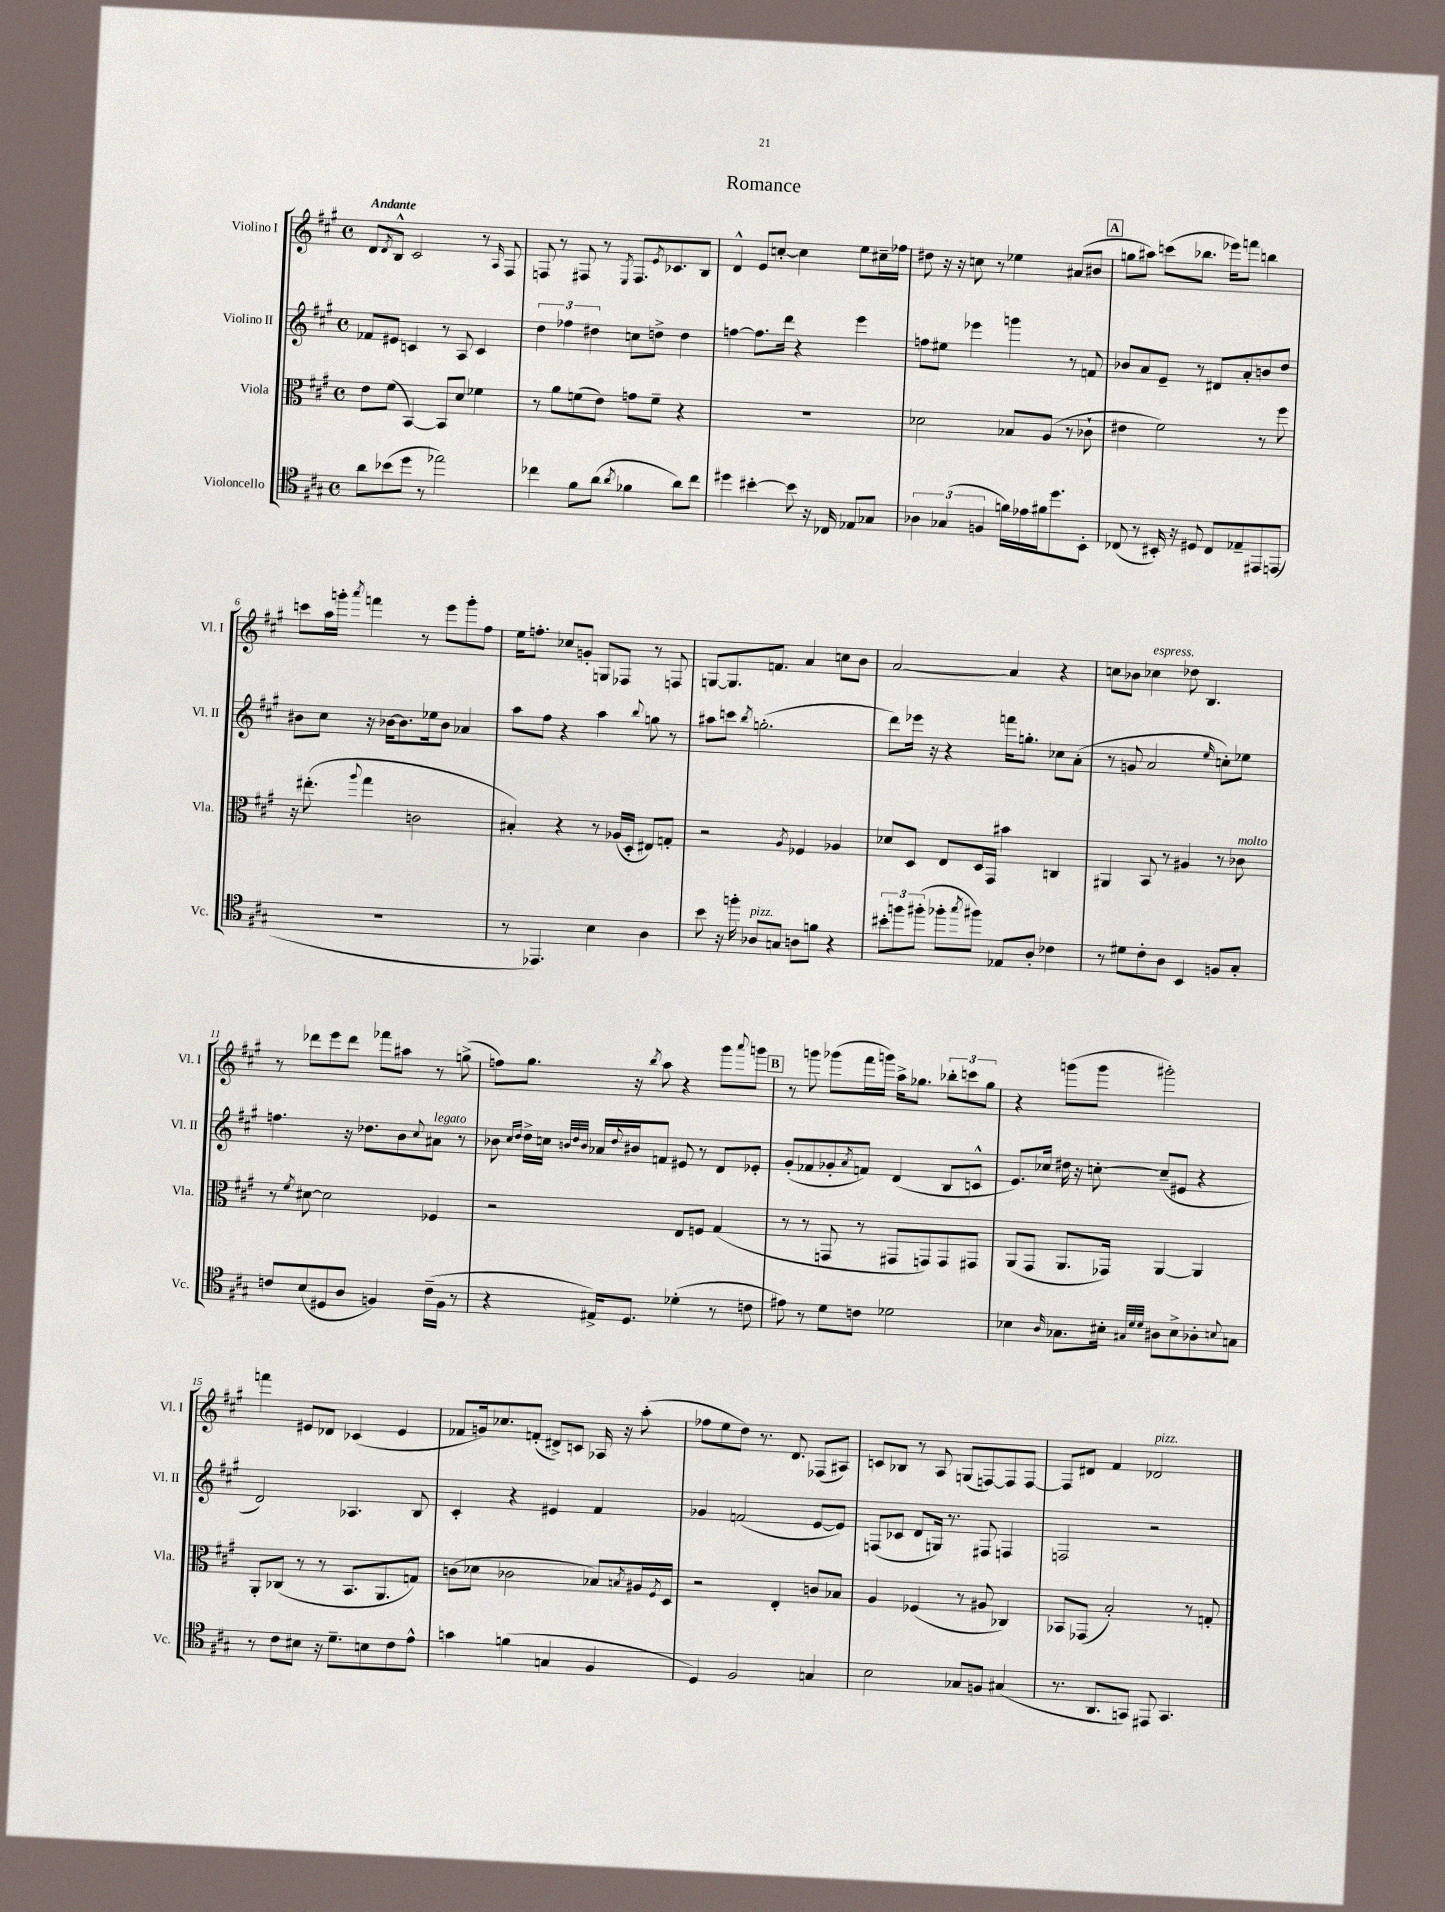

**kern	**kern	**kern	**kern
*staff4	*staff3	*staff2	*staff1
*clefC4	*clefC3	*clefG2	*clefG2
*k[f#c#g#]	*k[f#c#g#]	*k[f#c#g#]	*k[f#c#g#]
*M4/4	*M4/4	*M4/4	*M4/4
*met(c)	*met(c)	*met(c)	*met(c)
8a\L	8e\L	8f-/L	8d/L
.	.	.	8qd/
(8b-\	(8f#\J	8e#/J	8B^^/J
8dd\J	[4BB/)	4c/	2c#/
8r	.	.	.
2ee-\)	8BB/]L	8r	.
.	8d/J	8A/	.
.	4f-\	4c/	8r
.	.	.	16qqA/
.	.	.	8F#/
=	=	=	=
4cc-\	8r	6dd\	8F/
.	8a\L	.	8r
.	.	6ff-\	.
8f#\L	(8f\	.	8F#/
.	.	6dd#\	.
(8a\J	8e\J)	.	8r
8qa/	.	.	8qE/
4f-\	8g\L	8cc\L	8.F#/L
.	8f~\J	8dd^\J	.
.	.	.	8qe/
.	.	.	8.c-/
8a\L)	4r	4dd\	.
8cc-\J	.	.	8B/J
=	=	=	=
4dd#\	1r	[4ff\	4d^^/
[4b#'\	.	8.ff\]L	8e/L
.	.	.	[8cc'/J
.	.	16ddd\Jk	.
8b#\]	.	4r	4cc\]
16r	.	.	.
16C-/	.	.	.
8E-/L	.	4eee\	8ee\L
8G-/J	.	.	16cc#~\L
.	.	.	16ff-\JJ
=	=	=	=
6A-\	2d-\	8ff\L	8dd#\
.	.	8ee#\J	16r
(6G-/	.	.	.
.	.	.	16r
.	.	4eee-\	8cc\
6F/	.	.	.
.	.	.	8r
16f\LL)	8B-/L	4ggg\	4ee-\
16e-\	.	.	.
16f#\J	(8A/J	.	.
8.dd\	.	.	.
.	8r	8r	(8a#/L
8BB'\J	8c-`\	8f/	8b#/J
=	=	=	=
(8C-/	4e#\	8b-/L	8gg\L
8r	.	8a/	8aa#\J)
16BB#'/)	2f#\)	8e~/J	(8ccc\L
16r	.	.	.
8D#/	.	8r	8.bb-\J
8C-/L	.	8d#/L	.
.	.	.	16eee-\LK)
8E-~/	.	8a'/	8fff\J
8EE#/	8r	8b/	4bb\
(8EE/J	8ff#\	8dd/J	.
=	=	=	=
1r	16r	8b#\L	8ccc\L
.	(8.ee#'\	.	.
.	.	8cc#\J	16aa\L
.	.	.	16ggg'\JJ
.	8qqaa/	.	8qaaa/
.	4gg#\	16r	4fff\
.	.	[16b-\LK	.
.	.	8.b-\]	.
.	2c\	.	8r
.	.	16ee-\k	.
.	.	8b-\J	8eee\L
.	.	4a-/	8ggg'\
.	.	.	8ff#\J
=	=	=	=
8r	4B#'/)	8aa\L	16ee\LK
.	.	.	8.ff'\J
4.EE-/)	.	8ff#\J	.
.	4r	4r	8cc-/L
.	.	.	8g'/J
4B\	8r	4aa\	8G/L
.	(16A-/LL	.	8F-/J
.	16D'/JJ	.	.
.	.	8qqbb/	.
4A\	8E#/L)	8gg\	8r
.	8G'/J	8r	8F/
=	=	=	=
8b\	2r	8aa#\L	[8G/L
16r	.	8ccc\J	8.G/]
16ff'\	.	.	.
.	.	8qbb/	.
8A-/L	.	(2.gg'\	.
.	.	.	8.f/J
8G/J	.	.	.
.	8qA/	.	.
8A\L	4F-/	.	4a/
8f\J	.	.	.
4r	4A-/	.	8cc\L
.	.	.	8b\J
=	=	=	=
12b#'\L	8d-/L	8ddd\L)	[2a/
12ff\	.	.	.
.	8D/J	16eee-\Jk	.
(12ff#'\J	.	.	.
.	.	16r	.
8ff-'\L	8E/L	4r	.
8qgg#/	.	.	.
8ff#\J)	16D/L	.	.
.	16GG#/JJ	.	.
8E-/L	4b#\	16fff\LK	4a/]
.	.	8.gg'\J	.
8A'/J	.	.	.
4c-\	4C/	8cc-\L	4r
.	.	(8a'\J	.
=	=	=	=
8r	4AA#/	8r	8cc\L
8d#\L	.	8g/	8b-\J
8c#'\	8BB/	2a/	4cc-\
8A\J	8r	.	.
4BB/	4A#/	.	8dd-\
.	.	.	4.B/
.	.	16qqee/	.
8F/L	8r	8cc'\L)	.
8G#'/J	8c-\	8ee-\J	.
=	=	=	=
8c/L	8r	4.ff\	8r
.	8qf#/	.	.
(8B/	[8d#\	.	8ddd-\L
8D#/	2d#\]	.	8eee\
8A/J	.	16r	8ddd-\J
.	.	8.dd-\L	.
4F/)	.	.	8fff-\L
.	.	8b\	8aa#\J
.	.	8qqcc#/	.
(16c~\LL	4F-/	8a#\J	8r
16F\JJ	.	.	.
8r	.	8r	(8gg^\
=	=	=	=
4r	2r	8b-\	8ff\L)
.	.	16qqcc#/LL	.
.	.	16qqdd/JJ	.
.	.	16dd^\LL	8.gg#\J
.	.	16cc\JJ	.
.	.	32qqb/LLL	.
.	.	32qqdd/	.
.	.	32qqb/JJJ	.
16E#^/LK)	.	16a-/LL	.
.	.	8qqdd/	.
8.D/J	.	16b#/J	16r
.	.	.	8qbb/
.	.	8f/J	8aa\
(4d-'\	8E/L	8e#/	4r
.	8F/J	8r	.
8r	(4G#/	8d/L	8ggg#\L
.	.	.	8qqaaa/
8c\	.	8e-'/J	8ggg\J
=	=	=	=
8e#\)	8r	(8g#'/L	8r
8r	8r	8f-/	8ggg\
8d\L	8GG/	8g-'/	(8ggg-\L
.	.	8qa/	.
8c\J	8r	8f/J)	16fff#\L
.	.	.	16ggg\JJ)
2d-\	8GG#/L	(4d/	16aa^\LK
.	.	.	8.gg-\J
.	8GG/)	.	.
.	8GG/	8B/L	12bb-'\L
.	.	.	12ccc\
.	8GG#/J	8c^^/J	.
.	.	.	12gg-\J
=	=	=	=
4B-\	(8AA/L	8.e/L)	4r
.	8GG#/J	.	.
.	.	16cc-/Jk	.
16qqA/	.	.	.
8.G-\L	8.AA/L	16dd#\	(8ggg\L
.	.	16r	.
.	.	[8cc'\	8ggg\J
16B#'\Jk	16GG-/Jk)	.	.
32qqG#/LLL	.	.	.
32qqd/	.	.	.
32qqd/JJJ	.	.	.
8A#\L	[4AA/	(8cc~/]L	2ggg#'\)
8B#^\	.	8e#/J	.
8A-'\	4AA/]	4r	.
8qqB/	.	.	.
8G\J	.	.	.
=	=	=	=
8r	8AA'/L	2d/)	4fff\
8c#\L	(8C-/J	.	.
8B#\J	8r	.	8e#/L
16r	8r	.	8d-/J
8.d~\L	.	.	.
.	8.BB/L	4.A-/	(4c-/
8B\	.	.	.
.	8.AA/	.	.
8c#\	.	.	4e#/
8e^^\J	8G/J)	8B/	.
=	=	=	=
4g\	(8c\L	4c#'/	8f-/L
.	8d-\J	.	16g/k)
.	.	.	8.cc-/
(4f\	2c-\	4r	.
.	.	.	(8f'/J
4G/	.	4e#/	8d#^/L)
.	.	.	8c/J
4F#/	8B-/L)	4f#/	16A-/
.	.	.	16r
.	8qB/	.	.
.	16A#/L	.	(8aa'\
.	8qF#/	.	.
.	16D/JJ	.	.
=	=	=	=
4D/)	2r	4g-/	8ff-\L
.	.	.	8ee\
2F#/	.	(2f/	8dd\J)
.	.	.	8.r
.	4E'/	.	.
.	.	.	8.d/
4G/	8c/L	[8e/L	(8F-/L
.	8B-/J	8e/]J)	8A#/J)
=	=	=	=
2B\	4A/	(8F/L	8c/L
.	.	8c-/J	8B-/J
.	(4F-/	8d/L	8r
.	.	16G/Jk)	8A/
.	.	8.r	.
8G-/L	8r	.	(8G/L
8F/J	8A#/	8F#/	[8F/)
(4G#/	4C-/)	4F/	8F/]
.	.	.	[8F/J
=	=	=	=
8.r	8BB-/L	2F/	8F/]L
.	(8GG-/J	.	8d#/J
8.AA/L	.	.	.
.	2B'/)	.	4f#/
8GG/J)	.	.	.
8EE#/	.	2r	2d-/
4.GG/	.	.	.
.	8r	.	.
.	8G'/	.	.
==	==	==	==
*-	*-	*-	*-
